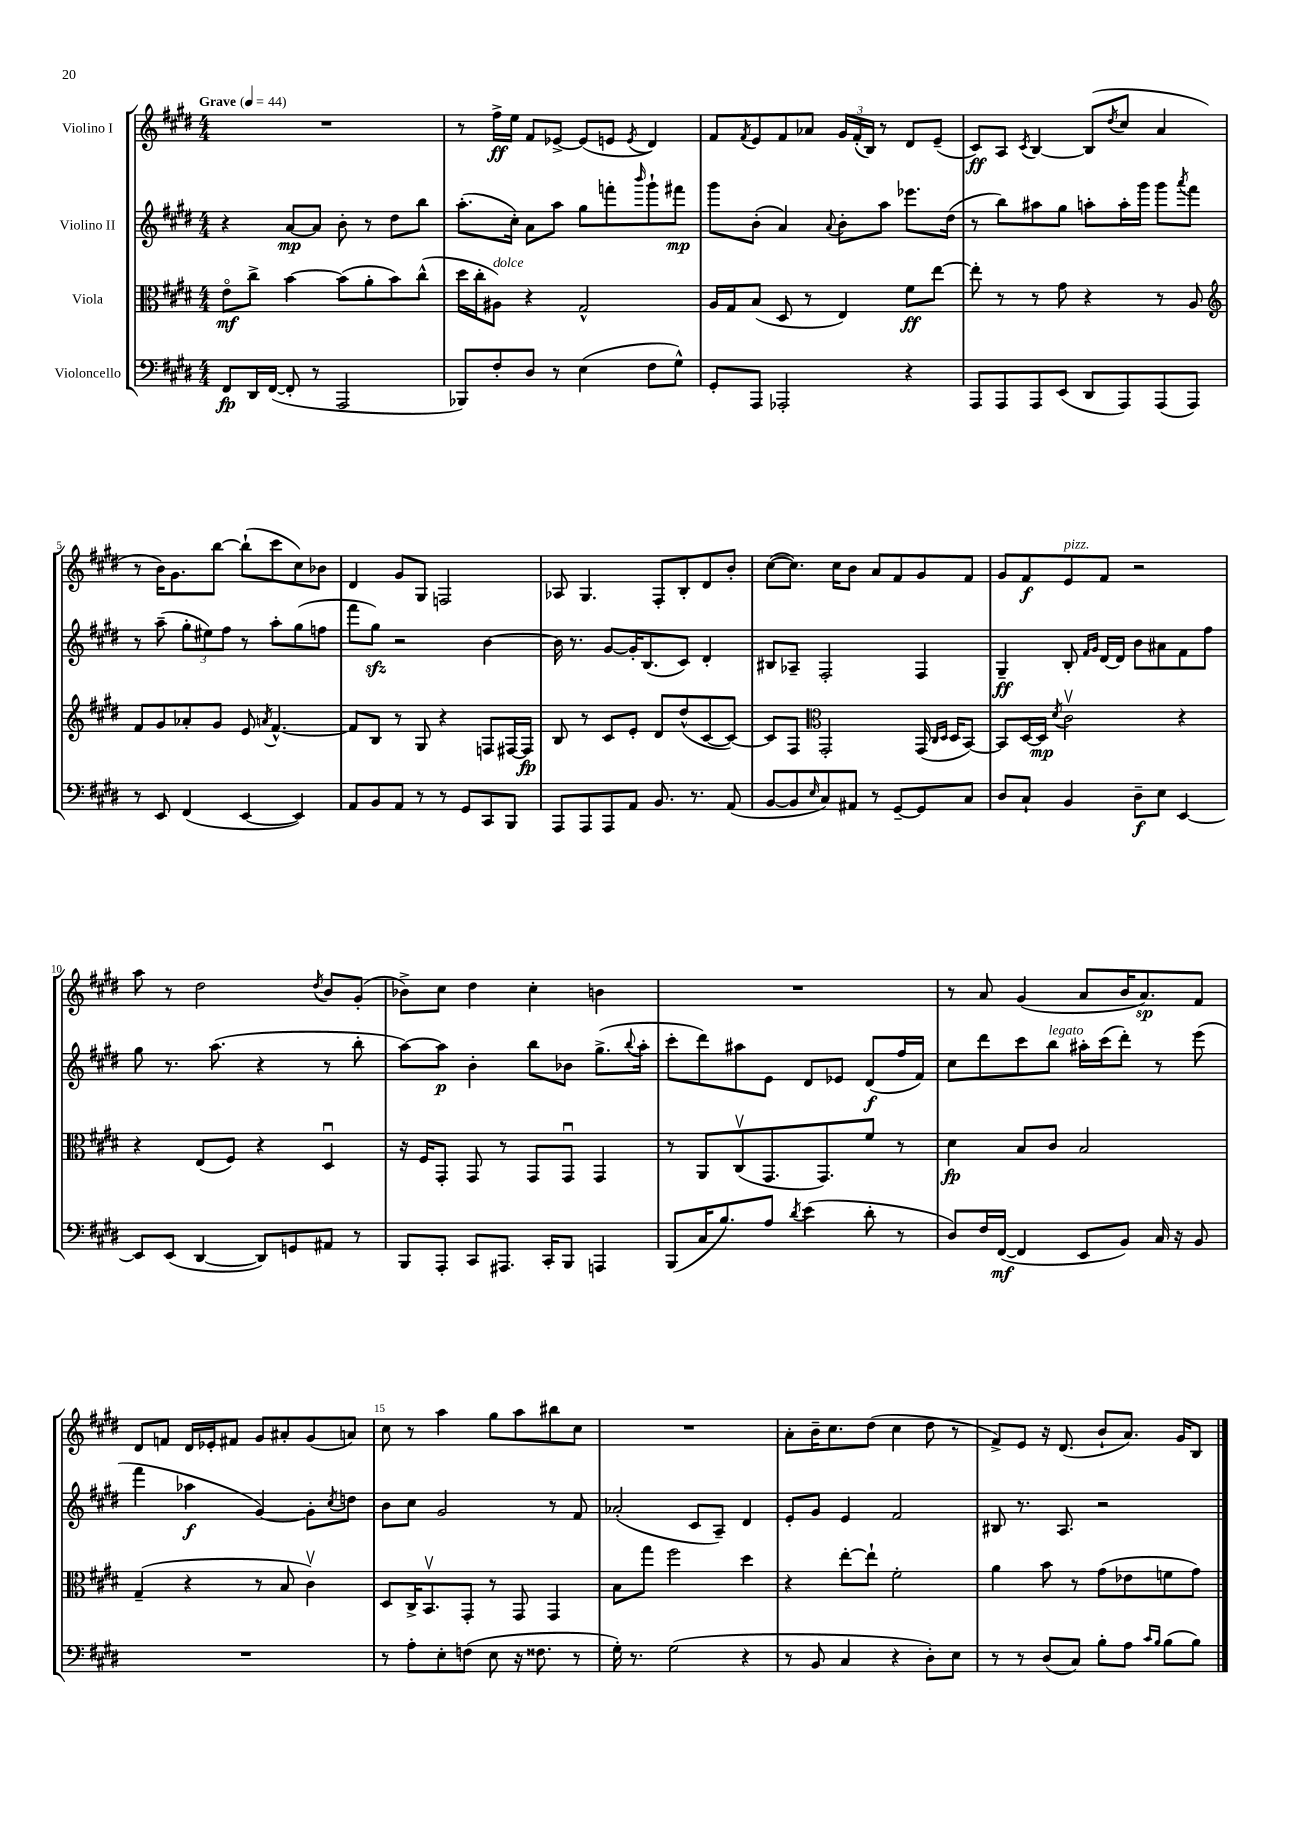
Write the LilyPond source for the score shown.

<<
\new StaffGroup <<
\new Staff = "s0" \with { instrumentName = "Violino I" } {
    \clef treble \key e \major \numericTimeSignature \time 4/4 \tempo "Grave" 4 = 44
    R1 |
    r8 fis''16->\ff e''16 fis'8 ees'8~-> ees'8( e'8 \acciaccatura { e'8 } dis'4) |
    fis'8 \acciaccatura { fis'8 } e'8 fis'8 aes'8 \tuplet 3/2 { gis'16 fis'16-.( b16) } r8 dis'8 e'8--( |
    cis'8\ff) a8 \acciaccatura { cis'8 } b4~ b8( \acciaccatura { dis''8 } cis''8 a'4 |
    r8 b'16) gis'8. b''8~ b''8-!( cis'''8 cis''8) bes'8 |
    dis'4 gis'8 gis8 f2 |
    aes8 gis4. fis8-. b8-. dis'8 b'8-. |
    cis''8~( cis''8.) cis''16 b'8 a'8 fis'8 gis'8 fis'8 |
    gis'8 fis'8\f e'8^\markup { \italic "pizz." } fis'8 r2 |
    a''8 r8 dis''2 \acciaccatura { dis''8 } b'8 gis'8-.( |
    bes'8->) cis''8 dis''4 cis''4-. b'4 |
    R1 |
    r8 a'8 gis'4( a'8 b'16 a'8.\sp) fis'8 |
    dis'8 f'8 dis'16 ees'16-. fis'8 gis'8 ais'8-. gis'8( a'8) |
    cis''8 r8 a''4 gis''8 a''8 bis''8 cis''8 |
    R1 |
    a'8-. b'16-- cis''8. dis''8( cis''4 dis''8 r8 |
    fis'8->) e'8 r16 dis'8.( b'8-! a'8.) gis'16 b8 \bar "|." |
}
\new Staff = "s1" \with { instrumentName = "Violino II" } {
    \clef treble \key e \major \numericTimeSignature \time 4/4
    r4 a'8~\mp a'8 b'8-. r8 dis''8 b''8 |
    a''8.-.( cis''16-.) a'8 a''8 gis''8 f'''8-. \grace { b'''16 } gis'''8-! fis'''8\mp |
    gis'''8 b'8-.( a'4) \appoggiatura { a'8 } b'8-. a''8 ees'''8. dis''16( |
    r8 b''8) ais''8 gis''8 a''8-. a''16-. gis'''16 gis'''8 \acciaccatura { a'''8 } fis'''8 |
    r8 a''8--( \tuplet 3/2 { gis''8-. eis''8) fis''8 } r8 a''8-. gis''8( f''8 |
    fis'''8 gis''8\sfz) r2 b'4~ |
    b'16 r8. gis'8~ gis'16-. b8.( cis'8) dis'4-. |
    bis8 aes8-- fis2-. fis4 |
    gis4--\ff b8-. \grace { fis'16 gis'16 } dis'16~ dis'16 b'8 ais'8 fis'8 fis''8 |
    gis''8 r8. a''8.( r4 r8 b''8-. |
    a''8~) a''8\p b'4-. b''8 bes'8 gis''8.->( \appoggiatura { b''8 } a''16-. |
    cis'''8-. dis'''8) ais''8 e'8 dis'8 ees'8 dis'8\f( fis''16 fis'16) |
    cis''8 dis'''8 cis'''8 b''8^\markup { \italic "legato" } ais''16-. cis'''16( dis'''8-.) r8 e'''8( |
    fis'''4 aes''4\f gis'4~) gis'8-. \acciaccatura { cis''8 } d''8 |
    b'8 cis''8 gis'2 r8 fis'8 |
    aes'2-.( cis'8 a8--) dis'4 |
    e'8-. gis'8 e'4 fis'2 |
    bis8 r8. a8. r2 \bar "|." |
}
\new Staff = "s2" \with { instrumentName = "Viola" } {
    \clef alto \key e \major \numericTimeSignature \time 4/4
    e'8\flageolet\mf cis''8-> b'4~ b'8( a'8-. b'8) cis''8-^( |
    dis''16 cis''16-. ais8^\markup { \italic "dolce" }) r4 gis2-^ |
    a16 gis16 b8( dis8 r8 e4) fis'8\ff e''8~ |
    e''8-. r8 r8 gis'8 r4 r8 a8 |
    \clef treble fis'8 gis'8 aes'8-. gis'8 e'8 \acciaccatura { a'8 } fis'4.~-^ |
    fis'8 b8 r8 gis8 r4 f8 fis16~ fis16\fp |
    b8 r8 cis'8 e'8-. dis'8 dis''8-^( cis'8~ cis'8~) |
    cis'8 fis8 \clef alto gis,2-. gis,16( \grace { cis16 dis16 } dis16 b,8~) |
    b,8 dis16~ dis16\mp \acciaccatura { dis'8 } cis'2\upbow r4 |
    r4 e8( fis8) r4 dis4\downbow |
    r16 fis16 gis,8-. gis,8 r8 gis,8 gis,8\downbow gis,4 |
    r8 a,8 cis8\upbow( gis,8. gis,8.) fis'8 r8 |
    dis'4\fp b8 cis'8 b2 |
    gis4--( r4 r8 b8 cis'4\upbow) |
    dis8 cis16-> b,8.\upbow gis,8-. r8 gis,8 gis,4 |
    b8 gis''8 fis''2 dis''4 |
    r4 e''8~-. e''8-! fis'2-. |
    a'4 b'8 r8 gis'8( ees'8 f'8 gis'8) \bar "|." |
}
\new Staff = "s3" \with { instrumentName = "Violoncello" } {
    \clef bass \key e \major \numericTimeSignature \time 4/4
    fis,8\fp dis,16 fis,16~( fis,8-. r8 a,,2 |
    bes,,8) fis8-. dis8 r8 e4( fis8 gis8-^) |
    gis,8-. a,,8 aes,,2-. r4 |
    a,,8 a,,8 a,,8 e,8( dis,8 a,,8) a,,8( a,,8) |
    r8 e,8 fis,4( e,4~ e,4) |
    a,8 b,8 a,8 r8 r8 gis,8 cis,8 b,,8 |
    a,,8 a,,8 a,,8 a,8 b,8. r8. a,8( |
    b,8~ b,8 \grace { e16 } cis8) ais,8 r8 gis,8~-- gis,8 cis8 |
    dis8 cis8-! b,4 dis8--\f e8 e,4~ |
    e,8 e,8( dis,4~ dis,8) g,8 ais,8 r8 |
    b,,8 a,,8-. cis,8 ais,,8. cis,16-. b,,8 a,,4 |
    b,,8( cis16 b8.) a8 \acciaccatura { dis'8 } e'4( dis'8-. r8 |
    dis8) fis16 fis,16~\mf( fis,4 e,8 b,8) cis16 r16 b,8 |
    R1 |
    r8 a8-. e8-. f8( e8 r16 fisis8. r8 |
    gis16-.) r8. gis2( r4 |
    r8 b,8 cis4 r4 dis8-.) e8 |
    r8 r8 dis8( cis8) b8-. a8 \grace { cis'16 b16 } b8( b8) \bar "|." |
}
>>
>>
\layout { \context { \Score \override BarNumber.break-visibility = ##(#f #t #t) barNumberVisibility = #(every-nth-bar-number-visible 5) } }
